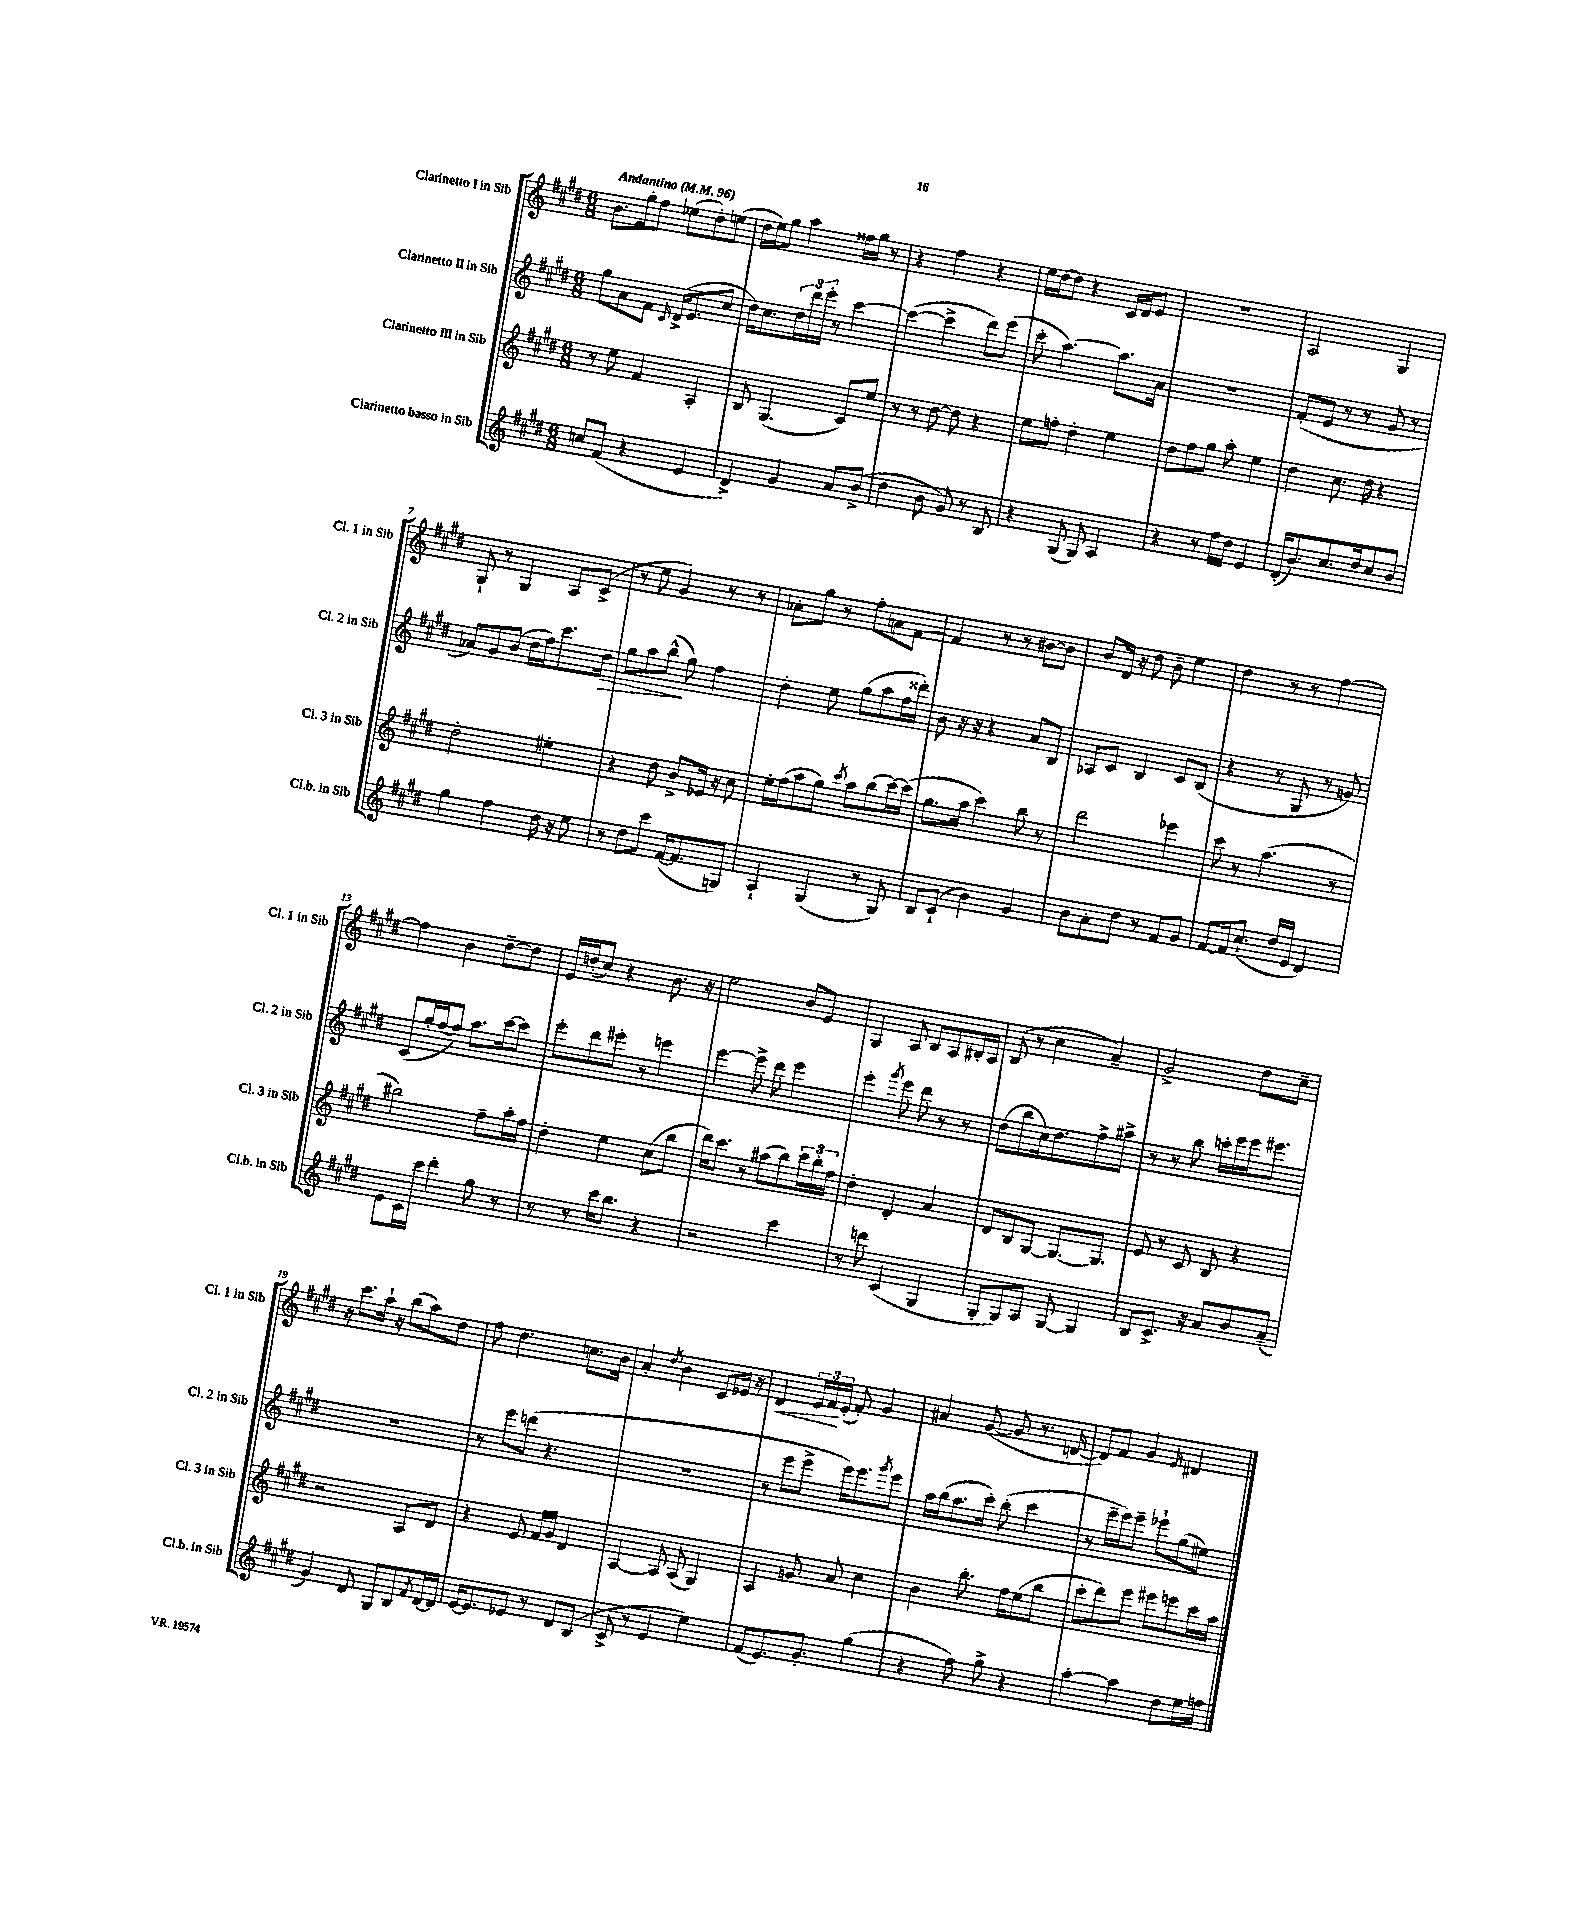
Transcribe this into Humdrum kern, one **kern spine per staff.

**kern	**kern	**kern	**kern
*staff4	*staff3	*staff2	*staff1
*clefG2	*clefG2	*clefG2	*clefG2
*k[f#c#g#d#]	*k[f#c#g#d#]	*k[f#c#g#d#]	*k[f#c#g#d#]
*M6/8	*M6/8	*M6/8	*M6/8
*MM96	*MM96	*MM96	*MM96
8cc	8r	8gg#	8.b
(8f#	8ee	8a	.
.	.	.	16gg#'
4r	4f#	8f#	8ff#
.	.	16qqc#	.
.	.	(16d#^	(8ee-
.	.	8.e	.
4e	4A'	.	8dd#')
.	.	8cc#	(8ee
=	=	=	=
4d#^)	8B	16dd#)	16dd#
.	.	8.cc#	16ee)
.	(4.G#	.	8gg#
4g#	.	24dd#	4aa
.	.	24ddd#	.
.	.	24eee'	.
.	.	8r	.
8a	8c#)	[4ccc#	16ff##
.	.	.	16gg#
(8b^	8ee	.	8r
=	=	=	=
4dd#	8r	(4ccc#_	4r
.	8r	.	.
8b	[8dd#	4ccc#^]	4ff#
8g#)	8dd#]	.	.
8r	4r	8ddd#)	4r
8B	.	(8eee	.
=	=	=	=
4r	8ee	8ccc#'	16ee
.	.	.	[16dd#
.	8ff'	[4.aa)	8dd#]
(8G#	4dd#'	.	4r
8G#)	.	.	.
4A	4ee	8.aa]	16c#
.	.	.	16d#
.	.	.	8e
.	.	16a	.
=	=	=	=
4r	8dd#	2.r	2.r
.	8ff#	.	.
8r	8gg#	.	.
16ff#	8aa'	.	.
16dd#	.	.	.
4e	4ee	.	.
=	=	=	=
(16d#'	4dd#	(8f#'	2A
8.b)	.	.	.
.	.	8e	.
8.cc#	8.cc#	8r	.
.	.	8r	.
16dd#	16dd#	.	.
8cc#	4r	8g#	4G#
8b	.	8r	.
=	=	=	=
4gg#	2dd#'	8a-)	8G#`
.	.	8g#	8r
4ff#	.	(8b	4G#
.	.	16dd#	.
.	.	16ff#)	.
16dd#	4ee#'	8.ccc#	8A
16r	.	.	.
8ee	.	.	(8c#^
.	.	16dd#	.
=	=	=	=
8r	4r	8gg#	8r
8dd#	.	8aa	8ee
8ccc#	8dd#	(8bb^^	4g#)
([16f#	8b^	8gg#)	.
8.f#]	.	.	.
.	16e-	4ff#	8r
.	16r	.	.
8G)	8cc#	.	8r
=	=	=	=
4A`	16ee'	4dd#'	8a-'
.	(16ff#	.	.
.	8aa	.	8gg#
(4G#	8gg#)	8ee	8r
.	8qccc#	.	.
.	8aa	(8gg#	8ff#'
8r	(8bb	8aa	8a
8G#)	[16ccc#)	16ff#	[8f#
.	(16ccc#]	16ddd##')	.
=	=	=	=
8B	8.gg#	8b	4f#]
(8c#`	.	16r	.
.	16aa	16r	.
4b)	4ccc#)	4r	8r
.	.	.	8r
4g#	8bb	8a	[8b#
.	8r	8B	8b#]
=	=	=	=
8b	2ddd#	8A-	8b
8a'	.	8c#	16d#
.	.	.	16r
8dd#	.	4B	8dd#
8r	.	.	8b~
8f#	4eee-	8c#	4ee
8g#	.	(8B	.
=	=	=	=
[8f#	8ccc#	4r	4dd#
16f#]	8r	.	.
(8.cc#`	.	.	.
.	(4.aa	8r	8r
16dd#	.	8G#	8r
16e	.	.	.
4d#)	.	8r	[4ff#
.	8r	8g)	.
=	=	=	=
8e	2bb#)	(8c#	4ff#]
16c#	.	16gg#'	.
16ccc#	.	[16ff#	.
4ddd#'	.	8ff#])	4b
.	.	8.aa	.
8gg#	8ff#~	.	[8dd#~
.	.	[16ccc#	.
8r	16aa'	8ccc#]	8dd#]
.	16ff#	.	.
=	=	=	=
8r	4dd#'	8eee'	16e
.	.	.	(16dd'
8r	.	8ddd#	8cc#)
16ccc#	4ee	8eee#'	4r
8.bb	.	.	.
.	.	8r	.
4r	(8cc#	4eee	8.b
.	8bb	.	.
.	.	.	16r
=	=	=	=
2r	16ddd#)	[4eee	2ee
.	8.ccc#	.	.
.	8r	8eee^]	.
.	(8aa#	8ddd#	.
4ccc#	8bb)	4eee	8b
.	24ccc#	.	8e
.	24bb'	.	.
.	24ff#	.	.
=	=	=	=
8r	4dd#'	4eee'	4G#
8ddd	.	.	.
.	.	8qggg#	.
(4c#	4d#'	8eee	8A
.	.	8ddd#	8B
4G#	4a	8r	8A
.	.	8r	16B#'
.	.	.	16A
=	=	=	=
8G#'	8d#	(8dd#	(8B
8G#)	8B	8bb	8r
8A	[8G#	16cc#)	4cc#
.	.	8.dd#	.
[8G#	8.G#_	.	.
4G#]	.	8ff#^	4a~)
.	8.G#]	.	.
.	.	8aa#^	.
=	=	=	=
8B	8e	8r	2g#^
8.c#^	8r	8r	.
.	8c#	8bb	.
16r	.	.	.
8a	8B	16ccc'	.
.	.	16eee	.
8b	4r	16eee	8dd#
.	.	8.eee#	.
(8a~	.	.	8cc#~
=	=	=	=
4g#)	2r	2.r	16r
.	.	.	8.ccc#
8d#	.	.	16aa`
.	.	.	16r
8G#	.	.	(8bb
8B	8A	.	8aa)
8qf#	.	.	.
[16d#	8d#	.	8dd#
16d#]	.	.	.
=	=	=	=
[16e	4r	8r	8ff#
8.e]	.	.	.
.	.	8eee	4.dd#
8e-	8e	(8ddd	.
8r	16f#	4.r	.
.	16g#	.	.
8d#	4d#	.	8.cc
(8B	.	.	.
.	.	.	16b
=	=	=	=
8c#^	[4A	2.r	4a'
8r	.	.	.
.	.	.	8qdd#
4e	8A]	.	4b
.	(8A	.	.
4ee)	4G#)	.	8c#
.	.	.	16e-
.	.	.	16r
=	=	=	=
(8f#	4A	8r	4d#
8.e)	.	8eee	.
.	8g	8eee^	24e
.	.	.	24f#
8.g#'	.	.	.
.	.	.	(24e'
.	8a	16eee)	8f#')
.	.	8.eee	.
(4gg#	4cc#	.	4g#
.	.	8qggg#	.
.	.	8eee	.
=	=	=	=
4r	4b	16aa	4a#
.	.	(16bb	.
.	.	8.aa	.
8ff#)	8.bb'	.	([8g#
.	.	16ccc#')	.
8gg#^	.	(8bb'	8g#]
.	16ff#	.	.
4r	(8ee	4ccc#	8.r
.	8bb	.	.
.	.	.	[16d
=	=	=	=
[4aa'	8ccc#'	8r	8d])
.	8ddd#)	16eee~	8f#
.	.	16eee)	.
4aa]	8eee	8eee~	4g#
.	8eee#	8eee-`	.
.	.	.	16qqe
8dd#	8eee	(8gg#	4d#
16ee	16ccc#	8ee#)	.
16ff	16aa	.	.
==	==	==	==
*-	*-	*-	*-
